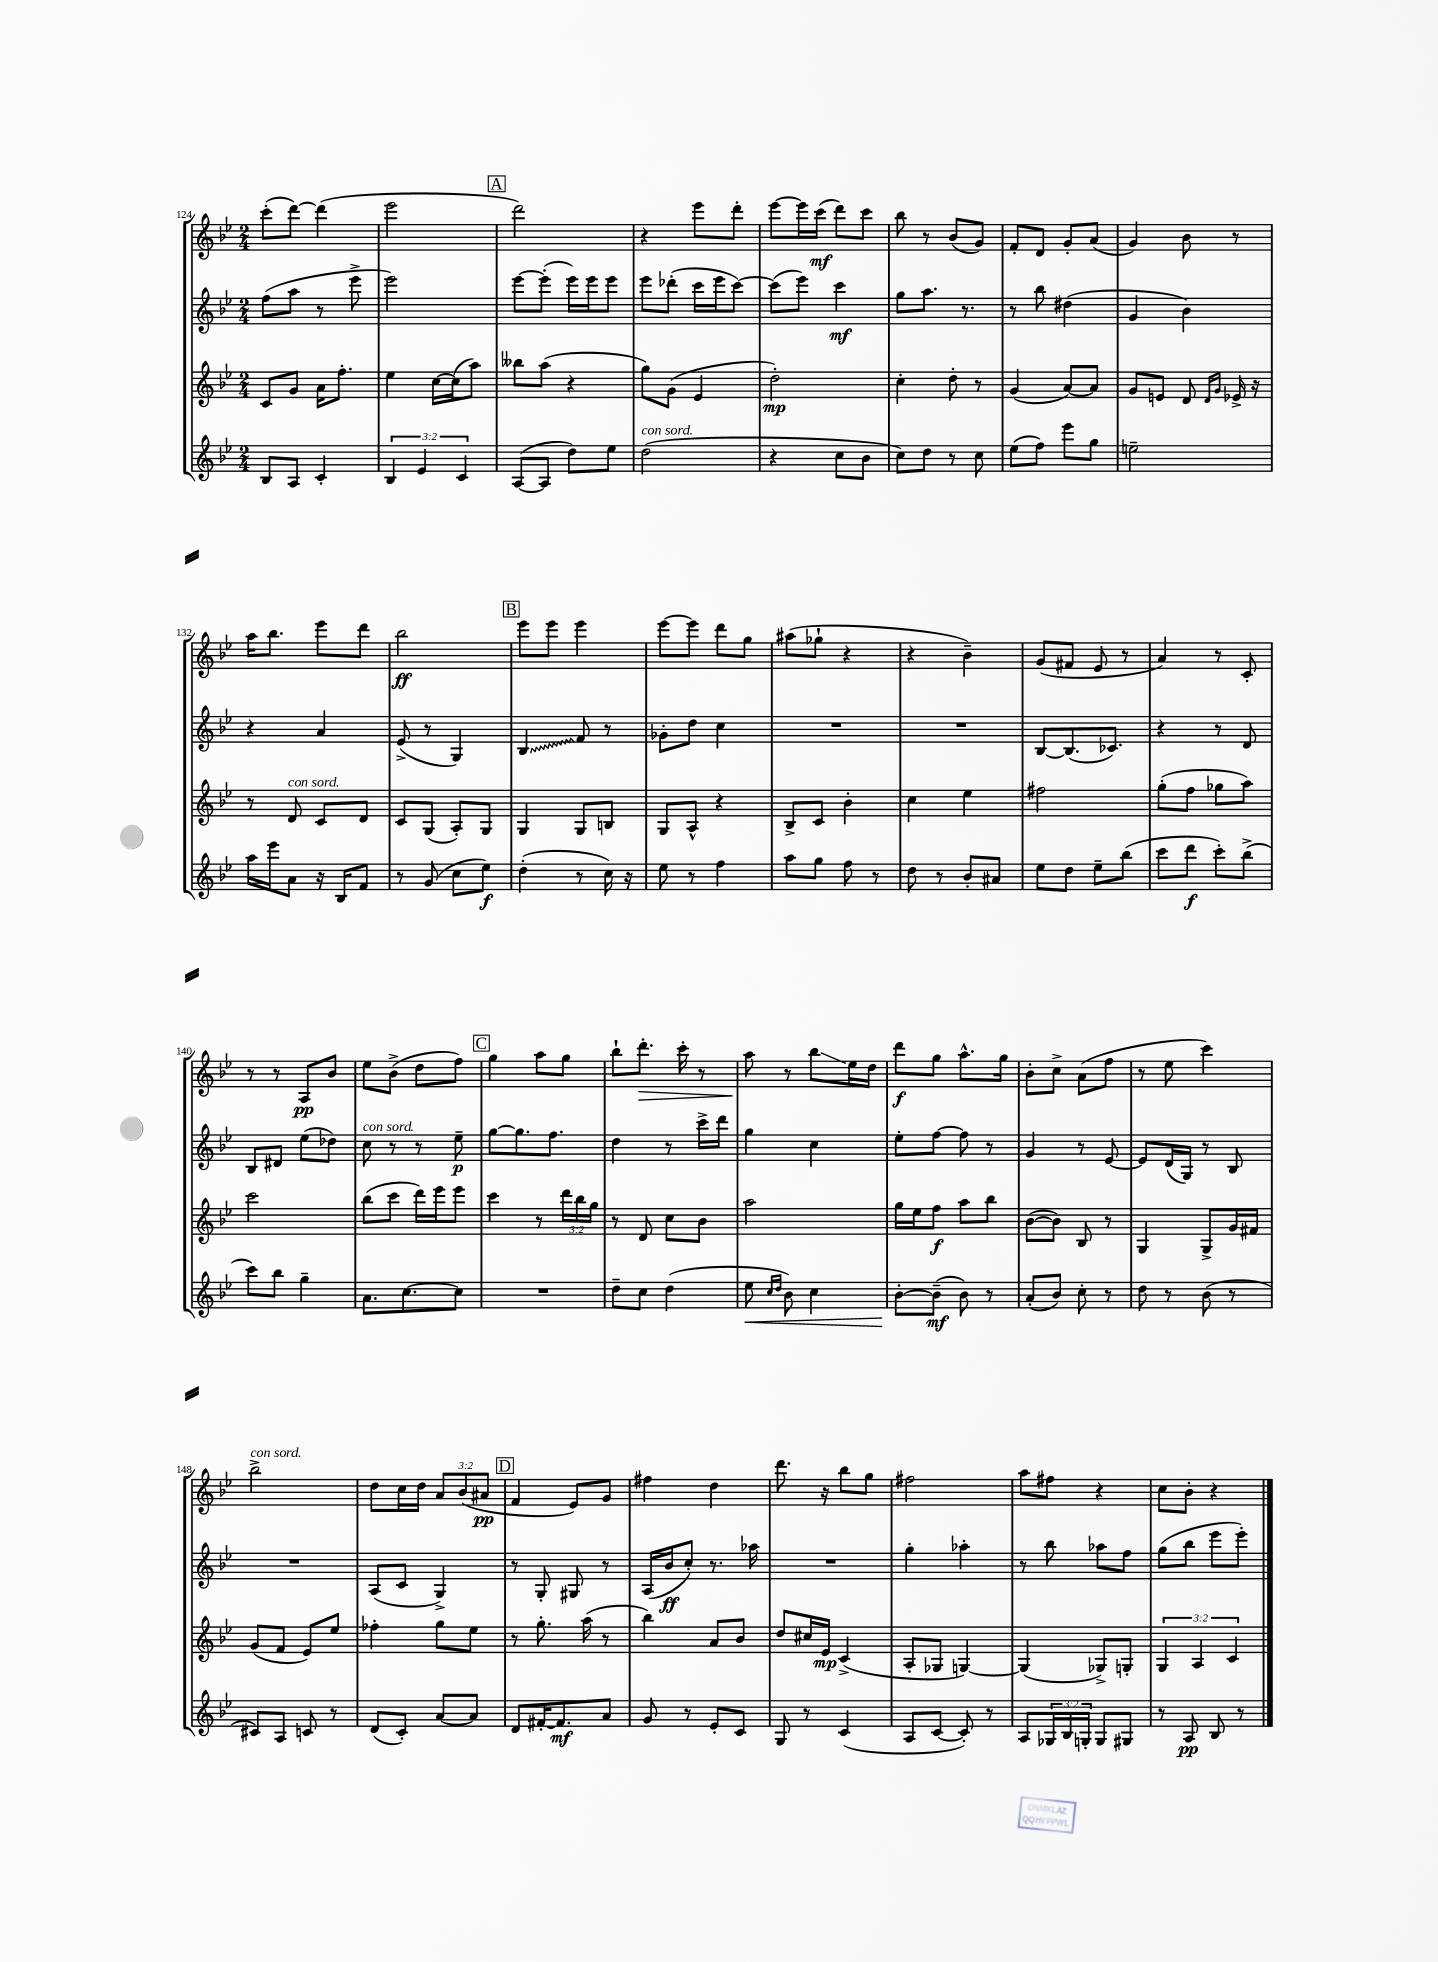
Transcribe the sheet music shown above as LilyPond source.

<<
\new StaffGroup <<
\new Staff = "s0" {
    \clef treble \key bes \major \numericTimeSignature \time 2/4 \override Staff.TupletNumber.text = #tuplet-number::calc-fraction-text
    c'''8-.( d'''8~) d'''4( |
    ees'''2 |
    \mark \markup { \box "A" } d'''2) |
    r4 ees'''8 d'''8-. |
    ees'''8~ ees'''16 c'''16\mf( d'''8) c'''8 |
    bes''8 r8 bes'8( g'8) |
    f'8-. d'8 g'8-. a'8( |
    g'4) bes'8 r8 |
    a''16 bes''8. ees'''8 d'''8 |
    bes''2\ff |
    \mark \markup { \box "B" } ees'''8 ees'''8 ees'''4 |
    ees'''8~ ees'''8 d'''8 g''8 |
    ais''8( ges''8-! r4 |
    r4 bes'4--) |
    g'8( fis'8 ees'8 r8 |
    a'4) r8 c'8-. |
    r8 r8 a8\pp bes'8 |
    ees''8 bes'8->( d''8 f''8) |
    \mark \markup { \box "C" } g''4 a''8 g''8 |
    bes''8-! d'''8.-.\> c'''16-. r8 |
    a''8\! r8 bes''8\glissando ees''16 d''16 |
    d'''8\f g''8 a''8.-^ g''16 |
    bes'8-. c''8-> a'8( f''8 |
    r8 ees''8 c'''4) |
    bes''2->^\markup { \italic "con sord." } |
    d''8 c''16 d''16 \tuplet 3/2 { a'8 bes'8( ais'8\pp } |
    \mark \markup { \box "D" } f'4 ees'8) g'8 |
    fis''4 d''4 |
    d'''8. r16 bes''8 g''8 |
    fis''2 |
    a''8 fis''8 r4 |
    c''8 bes'8-. r4 \bar "|." |
}
\new Staff = "s1" {
    \clef treble \key bes \major \numericTimeSignature \time 2/4
    f''8( a''8 r8 ees'''8-> |
    ees'''2) |
    \mark \markup { \box "A" } ees'''8~ ees'''8-.( ees'''16) ees'''16 ees'''8 |
    ees'''8 des'''8-.( c'''16 ees'''16 c'''8~) |
    c'''8( ees'''8) c'''4\mf |
    g''8 a''8. r8. |
    r8 bes''8 dis''4( |
    g'4 bes'4) |
    r4 a'4 |
    ees'8->( r8 g4) |
    \mark \markup { \box "B" } \once \override Glissando.style = #'zigzag bes4\glissando f'8 r8 |
    ges'8-. d''8 c''4 |
    R2 |
    R2 |
    bes8~ bes8.( ces'8.) |
    r4 r8 d'8 |
    bes8 dis'8 ees''8( des''8) |
    c''8^\markup { \italic "con sord." } r8 r8 ees''8--\p |
    \mark \markup { \box "C" } g''8~ g''8. f''8. |
    d''4 r8 c'''16-> d'''16 |
    g''4 c''4 |
    ees''8-. f''8~ f''8 r8 |
    g'4 r8 ees'8~ |
    ees'8 d'16( g16) r8 bes8 |
    R2 |
    a8( c'8 g4->) |
    \mark \markup { \box "D" } r8 g8-. gis8 r8 |
    a16( bes'16\ff c''8-.) r8. aes''16 |
    R2 |
    g''4-. aes''4-. |
    r8 bes''8 aes''8 f''8 |
    g''8( bes''8 ees'''8 ees'''8-.) \bar "|." |
}
\new Staff = "s2" {
    \clef treble \key bes \major \numericTimeSignature \time 2/4 \override Staff.TupletNumber.text = #tuplet-number::calc-fraction-text
    c'8 g'8 a'16 f''8.-. |
    ees''4 c''16~ c''16( a''8) |
    \mark \markup { \box "A" } beses''8 a''8( r4 |
    g''8) g'8( ees'4 |
    d''2-.\mp) |
    c''4-. d''8-. r8 |
    g'4( a'8~) a'8 |
    g'8 e'8 d'8 \grace { d'16 g'16 } ees'16-> r16 |
    r8 d'8^\markup { \italic "con sord." } c'8 d'8 |
    c'8 g8( a8-.) g8 |
    \mark \markup { \box "B" } g4 g8 b8 |
    g8 a8-^ r4 |
    bes8-> c'8 bes'4-. |
    c''4 ees''4 |
    fis''2 |
    g''8-.( f''8 ges''8 a''8) |
    c'''2 |
    bes''8( c'''8 d'''16) ees'''16 ees'''8 |
    \mark \markup { \box "C" } c'''4 r8 \tuplet 3/2 { d'''16 bes''16 g''16 } |
    r8 d'8 c''8 bes'8 |
    a''2 |
    g''16 ees''16 f''8\f a''8 bes''8 |
    bes'8~( bes'8) bes8 r8 |
    g4 g8-> g'16 fis'16 |
    g'8( f'8 ees'8) ees''8 |
    fes''4-. g''8 ees''8 |
    \mark \markup { \box "D" } r8 g''8.-. a''16( r8 |
    bes''4) a'8 bes'8 |
    d''8 cis''16 ees'16\mp c'4->( |
    a8-. ges8 g4~) |
    g4( ges8->) g8-. |
    \tuplet 3/2 { g4 a4 c'4 } \bar "|." |
}
\new Staff = "s3" {
    \clef treble \key bes \major \numericTimeSignature \time 2/4 \override Staff.TupletNumber.text = #tuplet-number::calc-fraction-text
    bes8 a8 c'4-. |
    \tuplet 3/2 { bes4 ees'4 c'4 } |
    \mark \markup { \box "A" } a8~( a8 d''8) ees''8 |
    d''2^\markup { \italic "con sord." }( |
    r4 c''8 bes'8 |
    c''8) d''8 r8 c''8 |
    ees''8( f''8) ees'''8 g''8 |
    e''2-- |
    a''16 ees'''16 a'8 r16 bes16 f'8 |
    r8 g'8( c''8 ees''8\f) |
    \mark \markup { \box "B" } d''4-.( r8 c''16) r16 |
    ees''8 r8 f''4 |
    a''8 g''8 f''8 r8 |
    d''8 r8 bes'8-. ais'8 |
    ees''8 d''8 ees''8-- bes''8( |
    c'''8 d'''8\f c'''8-.) bes''8->( |
    c'''8) bes''8 g''4-- |
    a'8. c''8.~ c''8 |
    \mark \markup { \box "C" } R2 |
    d''8-- c''8 d''4( |
    ees''8\< \grace { c''16 d''16 } bes'8) c''4 |
    bes'8~-.\! bes'8--\mf( bes'8) r8 |
    a'8-.( bes'8) c''8-. r8 |
    d''8 r8 bes'8( r8 |
    cis'8) a8 c'8 r8 |
    d'8( c'8-.) a'8~ a'8 |
    \mark \markup { \box "D" } d'8 fis'16~-. fis'8.\mf a'8 |
    g'8 r8 ees'8-. c'8 |
    g8 r8 c'4( |
    a8 c'8~ c'8-.) r8 |
    a8 \tuplet 3/2 { ges16 bes16 g16-. } g8 gis8 |
    r8 a8\pp bes8 r8 \bar "|." |
}
>>
>>
\layout { \context { \Score currentBarNumber = #124 } }
